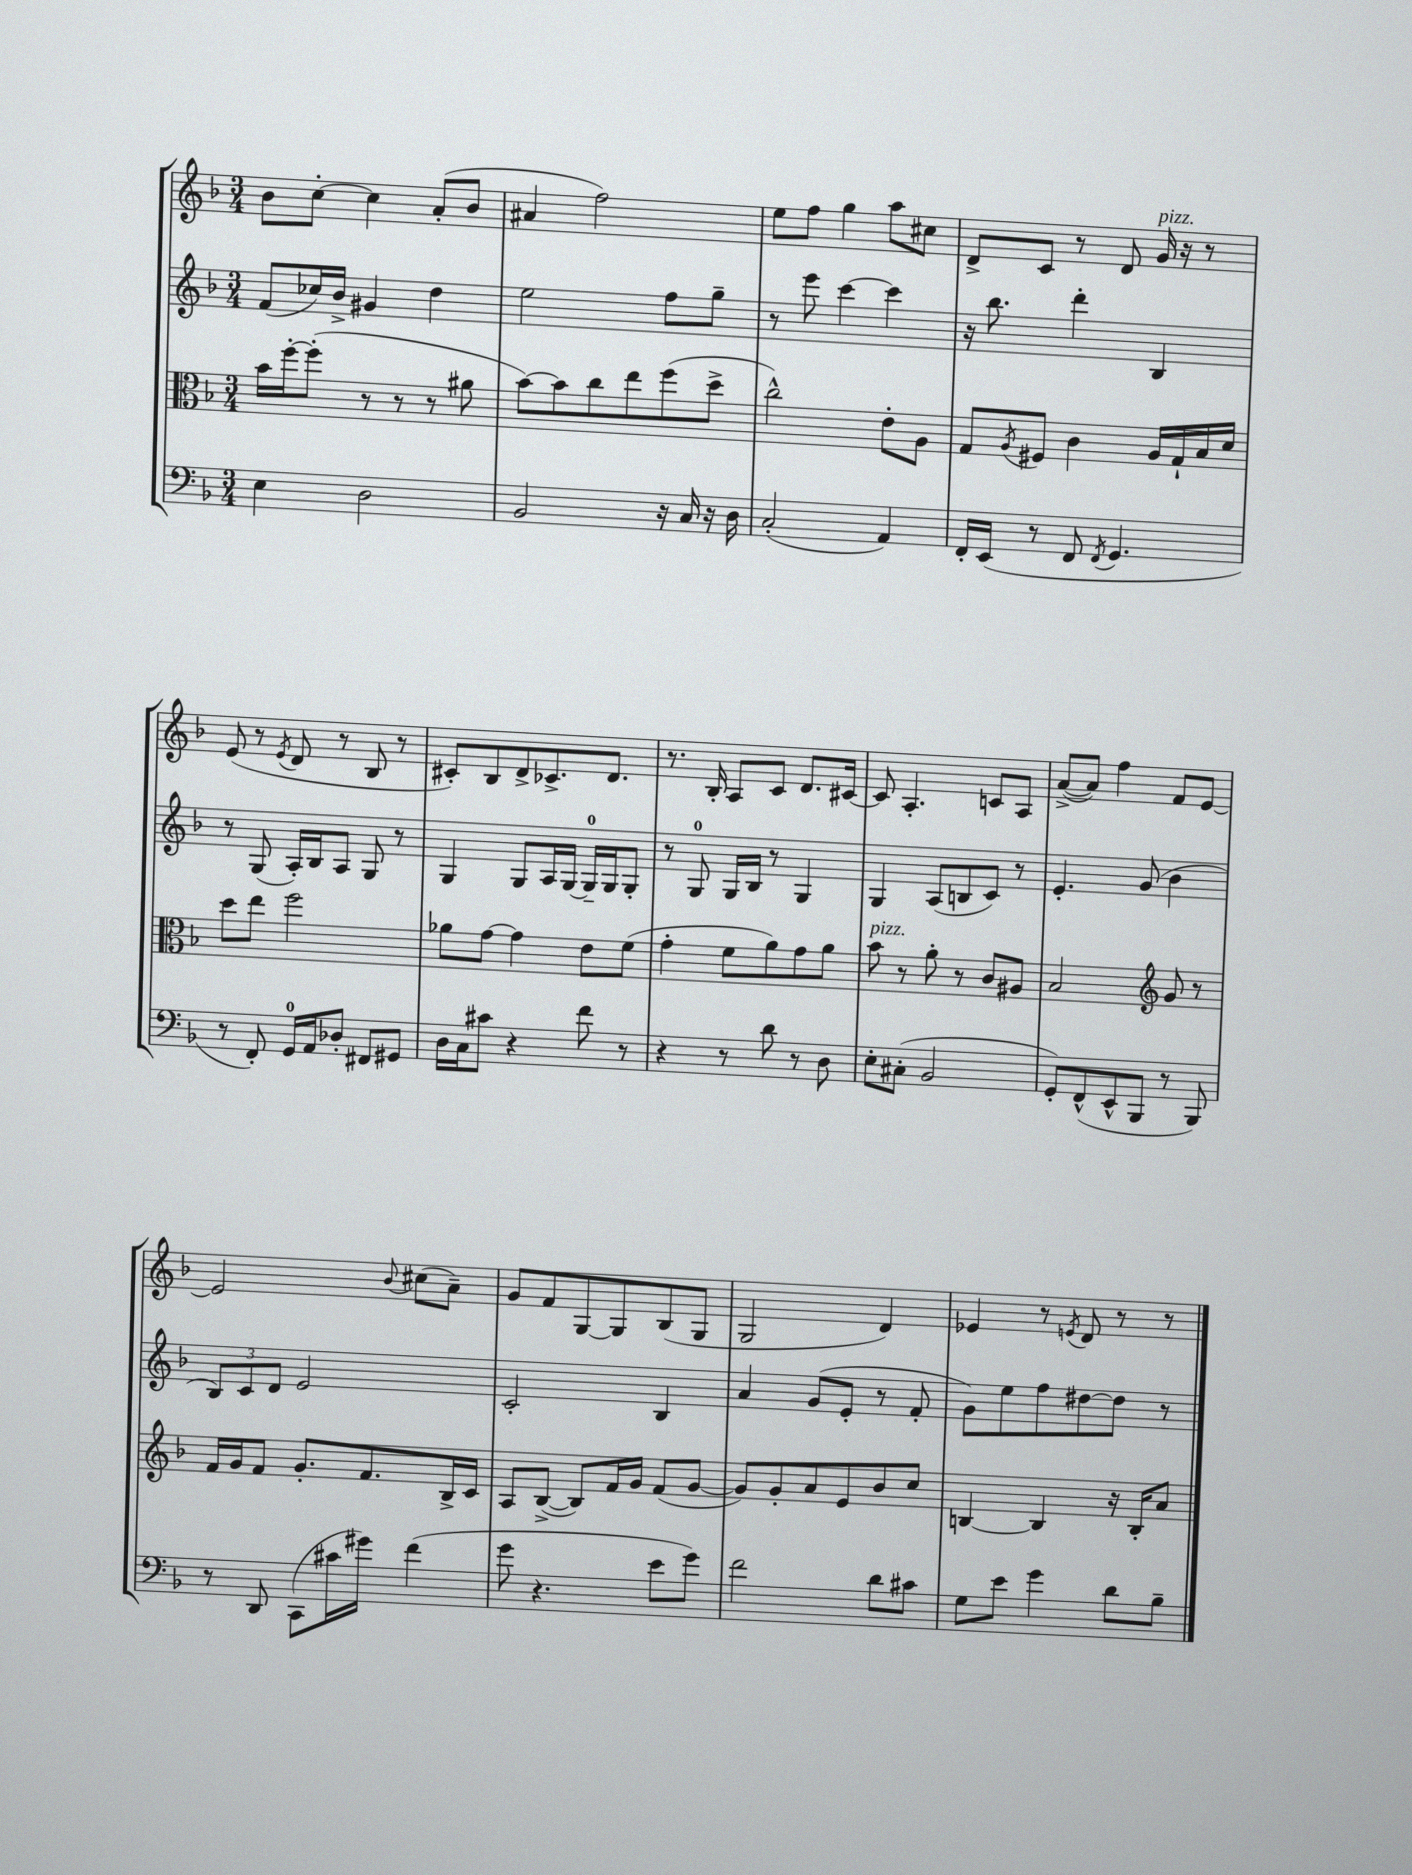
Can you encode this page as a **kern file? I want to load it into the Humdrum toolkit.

**kern	**kern	**kern	**kern
*staff4	*staff3	*staff2	*staff1
*clefF4	*clefC3	*clefG2	*clefG2
*k[b-]	*k[b-]	*k[b-]	*k[b-]
*M3/4	*M3/4	*M3/4	*M3/4
4E\	16b-\LL	(8f/L	8b-\L
.	[16ff'\J	.	.
.	(8ff'\]J	16cc-/L)	[8cc'\J
.	.	16b-^/JJ	.
2D\	8r	4g#/	4cc\]
.	8r	.	.
.	8r	4dd\	(8a'/L
.	8a#\	.	8b-/J
=	=	=	=
2BB-/	[8b-\L)	2ee\	4a#/
.	8b-\]	.	.
.	8cc\	.	2ff\)
.	8ee\	.	.
16r	(8ff\	8ff\L	.
16C/	.	.	.
16r	8dd^\J	8gg~\J	.
16D\	.	.	.
=	=	=	=
(2C'/	2cc^^\)	8r	8ee\L
.	.	8eee\	8ff\J
.	.	[4ccc\	4gg\
4AA/)	8e'\L	4ccc\]	8aa\L
.	8A\J	.	8cc#\J
=	=	=	=
16FF'/LL	8G/L	16r	8d^/L
(16EE/JJ	.	8.bb-\	.
.	8qA/	.	.
8r	8F#/J	.	8c/J
8FF/	4c\	4ddd'\	8r
8qFF/	.	.	.
4.GG/	.	.	8d/
.	16A/LL	4B-/	16g/
.	16G`/	.	16r
.	16B-/	.	8r
.	16d/JJ	.	.
=	=	=	=
8r	8dd\L	8r	(8e/
8FF'/)	8ee\J	(8G/	8r
.	.	.	8qe/
16GG/LL	2ff\	16A'/LL)	8d/
16AA/J	.	16B-/J	.
8D-'/J	.	8A/J	8r
8FF#/L	.	8G/	8B-/
8GG#/J	.	8r	8r
=	=	=	=
16D\LL	8a-\L	4G/	8c#'/L)
16C\J	.	.	.
8c#\J	[8g\J	.	8B-/
4r	4g\]	8G/L	8d^/
.	.	16A/L	8.c-^/
.	.	[16G/JJ	.
8f\	8e\L	16G~/]LL	.
.	.	16G/J	8.d/J
8r	(8f\J	8G'/J	.
=	=	=	=
4r	4g'\	8r	8.r
.	.	8G/	.
.	.	.	16B-'/
8r	8f\L	16G/LL	8A/L
.	.	16B-/JJ	.
8d\	8a\)	8r	8c/J
8r	8g\	4G/	8.d/L
8D\	8a\J	.	.
.	.	.	[16c#/Jk
=	=	=	=
8E'\L	8b-\	4G/	8c#/]
(8C#'\J	8r	.	4.A'/
2BB-/	8a'\	(8A/L	.
.	8r	8B/	.
.	8c/L	8c/J)	8c/L
.	8A#/J	8r	8A/J
=	=	=	=
8GG'/L)	2B-/	4.e'/	([8a^/L
(8FF^^/	.	.	8a/]J)
8EE^^/	.	.	4ff\
8BBB-/J	.	(8g/	.
*	*clefG2	*	*
8r	8g/	4b-\	8f/L
8BBB-/)	8r	.	[8e/J
=	=	=	=
8r	16f/LL	12B-/L)	2e/]
.	16g/J	.	.
.	.	12c/	.
8DD/	8f/J	.	.
.	.	12d/J	.
(8CC\L	8.g'/L	2e/	.
16c#\L	.	.	.
16g#\JJ)	8.f/	.	.
.	.	.	8qqb-/
(4f\	.	.	(8cc#\L
.	16B-^/L	.	8a~\J)
.	16c/JJ	.	.
=	=	=	=
8g\	8A/L	2c'/	8g/L
4.r	([8B-^/J	.	8f/
.	8B-/]L)	.	[8G/
.	16f/L	.	8G/]
.	16g/JJ	.	.
8e\L	(8f/L	4B-/	(8B-/
8g\J)	[8g/J	.	8G/J
=	=	=	=
2f\	8g/]L)	4a/	2G/
.	8g'/	.	.
.	8a/	(8g/L	.
.	8e/	8e'/J	.
8d\L	8b-/	8r	4d/)
8c#\J	8cc/J	8f'/	.
=	=	=	=
8G\L	[4B/	8g\L)	4e-/
8e\J	.	8ee\	.
4g\	4B/]	8ff\	8r
.	.	.	8qe/
.	.	[8dd#\	8d/
8d\L	16r	8dd#\]J	8r
.	16B'/LK	.	.
8B-~\J	8a/J	8r	8r
==	==	==	==
*-	*-	*-	*-
